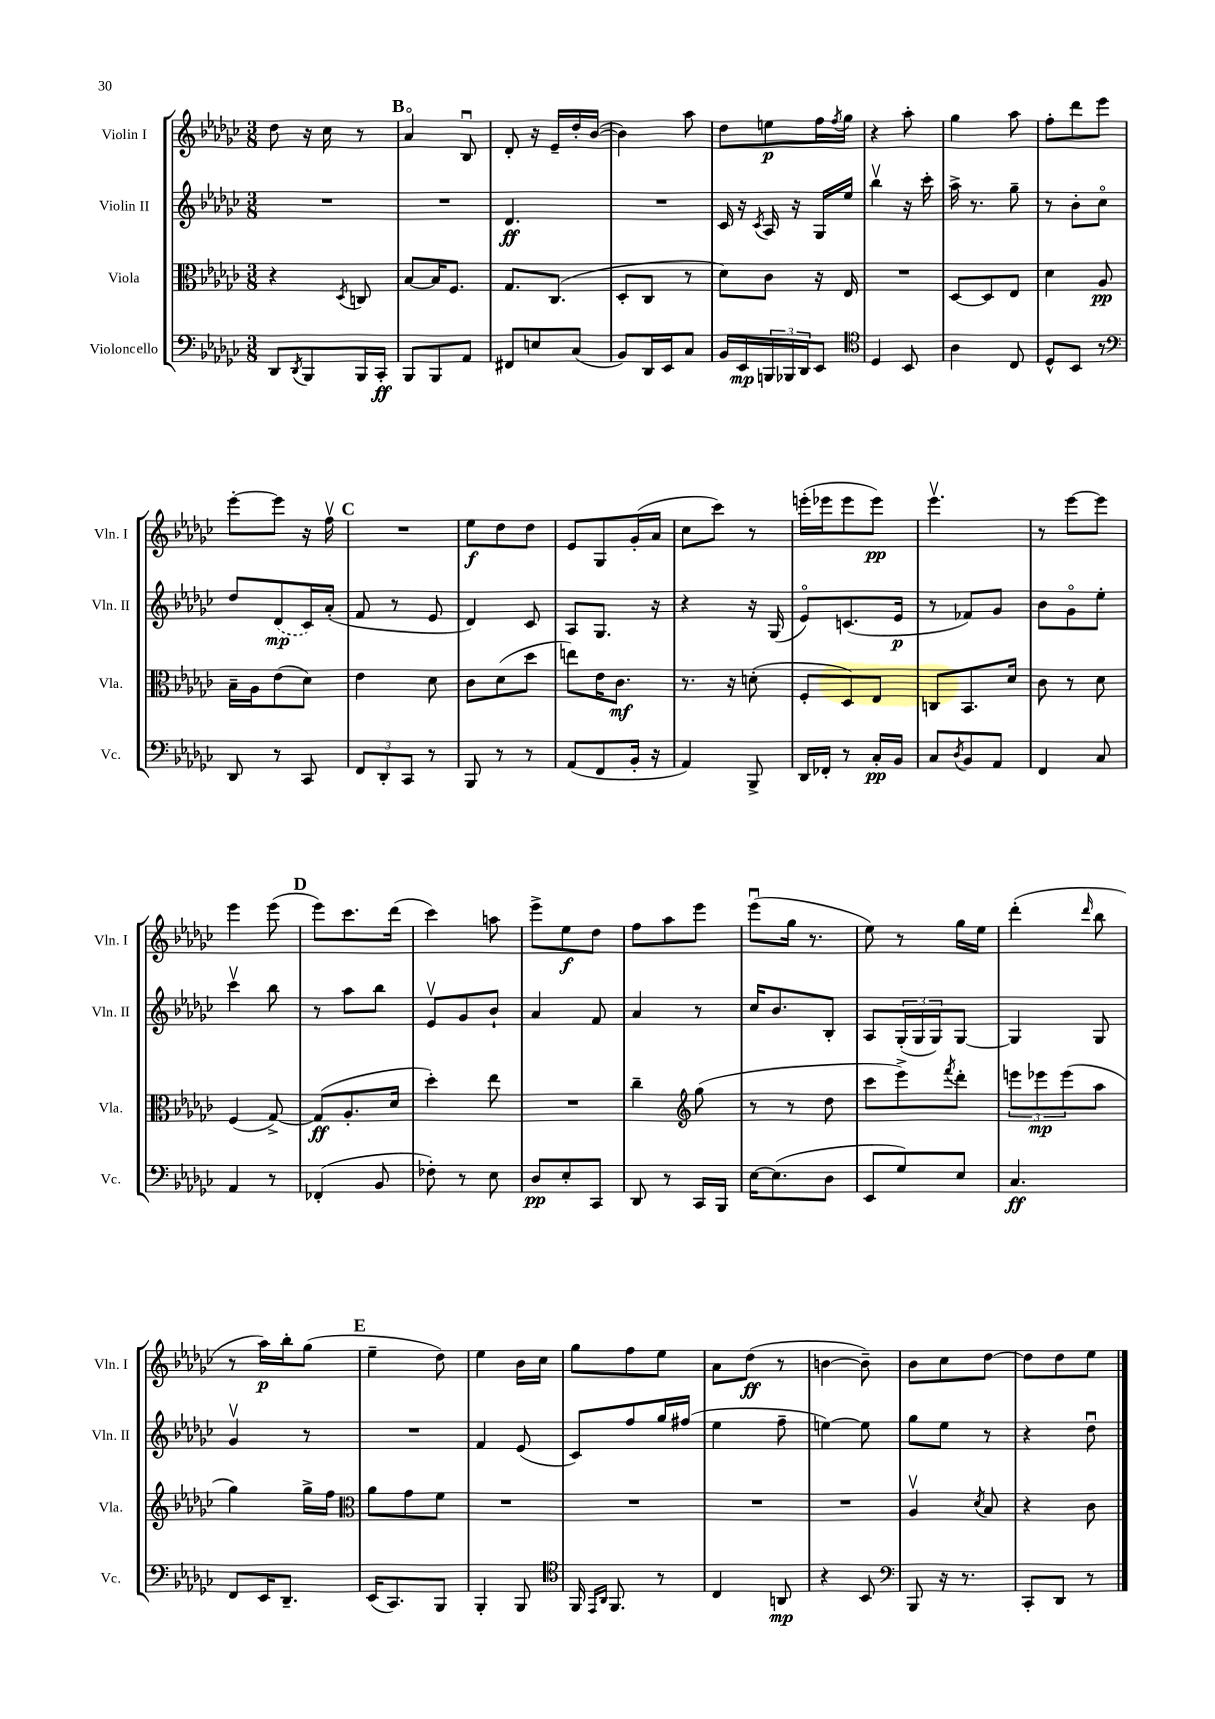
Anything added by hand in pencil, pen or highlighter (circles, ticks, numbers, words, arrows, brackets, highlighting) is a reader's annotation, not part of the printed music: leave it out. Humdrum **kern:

**kern	**kern	**kern	**kern
*staff4	*staff3	*staff2	*staff1
*clefF4	*clefC3	*clefG2	*clefG2
*k[b-e-a-d-g-c-]	*k[b-e-a-d-g-c-]	*k[b-e-a-d-g-c-]	*k[b-e-a-d-g-c-]
*M3/8	*M3/8	*M3/8	*M3/8
8DD-	4r	4.r	8dd-
8qDD-	.	.	.
8BBB-	.	.	16r
.	.	.	16cc-
.	8qD-	.	.
16BBB-	8C	.	8r
16CC-'	.	.	.
=	=	=	=
8BBB-	[8B-	4.r	4a-o
8BBB-	16B-]	.	.
.	8.F	.	.
8AA-	.	.	8B-u
=	=	=	=
8FF#	8.G-	4.d-	8d-'
8E	.	.	16r
.	(8.C-	.	16e-~
(8C-	.	.	16dd-'
.	.	.	([16b-
=	=	=	=
8BB-)	8D-'	4.r	4b-])
16DD-	8C-	.	.
16EE-	.	.	.
8C-	8r	.	8aa-
=	=	=	=
16BB-	8d-)	16c-	8dd-
16EE-	.	16r	.
.	.	8qc-	.
24BBB	8c-	16A-	8ee
24BBB-	.	.	.
.	.	16r	.
24DD-	.	.	.
8EE-	16r	16G-	16ff
.	.	.	8qff
.	16E-	16ee-	16gg-
=	=	=	=
*clefC4	*	*	*
4D-	4.r	4bb-v	4r
8BB-	.	16r	8aa-'
.	.	16ccc-'	.
=	=	=	=
4A-	[8D-	16aa-^	4gg-
.	.	8.r	.
.	8D-]	.	.
8C-	8E-	8gg-~	8aa-
=	=	=	=
8D-^^	4d-	8r	8ff'
8BB-	.	8b-'	8ddd-
8r	8A-	8cc-o	8eee-
=	=	=	=
*clefF4	*	*	*
8DD-	16B-~	8dd-	[8eee-'
.	16A-	.	.
8r	(8e-	(8d-	8eee-]
8CC-	8d-)	16c-)	16r
.	.	(16a-'	16ffv
=	=	=	=
12FF	4e-	8f	4.r
12DD-'	.	.	.
.	.	8r	.
12CC-	.	.	.
8r	8d-	8e-	.
=	=	=	=
8BBB-	8c-	4d-)	8ee-
8r	(8d-	.	8dd-
8r	8dd-	8c-	8dd-
=	=	=	=
(8AA-	8ee)	8A-	8e-
8FF	16e-	8.G-	8G-
.	8.c-	.	.
16BB-'	.	.	(16g-'
16r	.	16r	16a-
=	=	=	=
4AA-)	8.r	4r	8cc-
.	.	.	8ccc-)
.	16r	.	.
8BBB-^	(8d'	16r	8r
.	.	(16G-	.
=	=	=	=
16DD-	8F'	8e-o)	(16eee'
16FF-'	.	.	16eee-
8r	8D-)	(8.c	8eee-
16C-'	8E-	.	8eee-)
16BB-	.	16e-	.
=	=	=	=
8C-	8C	8r	4.eee-v
8qD-	.	.	.
8BB-	8.BB-	8f-)	.
8AA-	.	8g-	.
.	16d-	.	.
=	=	=	=
4FF	8c-	8b-	8r
.	8r	8g-o	[8eee-
8C-	8d-	8ee-'	8eee-]
=	=	=	=
4AA-	(4F	4ccc-v	4eee-
8r	[8G-^)	8bb-	(8eee-
=	=	=	=
(4FF-'	(8G-]	8r	8eee-)
.	8.A-'	8aa-	8.ccc-
8BB-	.	8bb-	.
.	16d-	.	(16ddd-
=	=	=	=
8F-')	4dd-')	8e-v	4ccc-)
8r	.	8g-	.
8E-	8ee-	8b-`	8aa
=	=	=	=
8D-	4.r	4a-	8eee-^
8E-'	.	.	8ee-
8CC-	.	8f	8dd-
=	=	=	=
8DD-	4cc-~	4a-	8ff
8r	.	.	8aa-
*	*clefG2	*	*
16CC-	(8gg-	8r	8eee-
16BBB-	.	.	.
=	=	=	=
[16E-	8r	16cc-	(8eee-u
(8.E-]	.	8.b-	.
.	8r	.	16gg-
.	.	.	8.r
8D-	8dd-	8B-'	.
=	=	=	=
8EE-	8ccc-	8A-	8ee-)
8G-)	8eee-^)	(24G-'	8r
.	.	24G-	.
.	.	24G-)	.
.	8qfff	.	.
8E-	8ddd-'	[8G-	16gg-
.	.	.	16ee-
=	=	=	=
4.C-	12eee	4G-]	(4ddd-'
.	12eee-	.	.
.	(12eee-	.	.
.	.	.	16qqddd-
.	8aa-	8G-	8bb-
=	=	=	=
8FF	4gg-)	4g-v	8r
16EE-	.	.	16aa-)
8.DD-~	.	.	16bb-'
.	16gg-^	8r	(8gg-
.	16ff	.	.
=	=	=	=
*	*clefC3	*	*
(16EE-	8a-	4.r	4ee-~
8.CC-)	.	.	.
.	8g-	.	.
8BBB-	8f	.	8dd-)
=	=	=	=
4BBB-'	4.r	4f	4ee-
8BBB-	.	(8e-	16b-
.	.	.	16cc-
=	=	=	=
*clefC4	*	*	*
16FF	4.r	8c-)	8gg-
16qqEE-	.	.	.
16qqAA-	.	.	.
8.FF	.	.	.
.	.	8ff	8ff
8r	.	16gg-	8ee-
.	.	(16ff#	.
=	=	=	=
4C-	4.r	4ee-	8a-
.	.	.	(8dd-
8AA	.	8ff~	8r
=	=	=	=
4r	4.r	[4ee)	[4b
8BB-	.	8ee]	8b~])
=	=	=	=
*clefF4	*	*	*
8BBB-	4A-v	8gg-	8b-
16r	.	8ee-	8cc-
8.r	.	.	.
.	8qd-	.	.
.	8B-	8r	[8dd-
=	=	=	=
8CC-'	4r	4r	8dd-]
8DD-	.	.	8dd-
8r	8c-	8dd-u	8ee-
==	==	==	==
*-	*-	*-	*-
